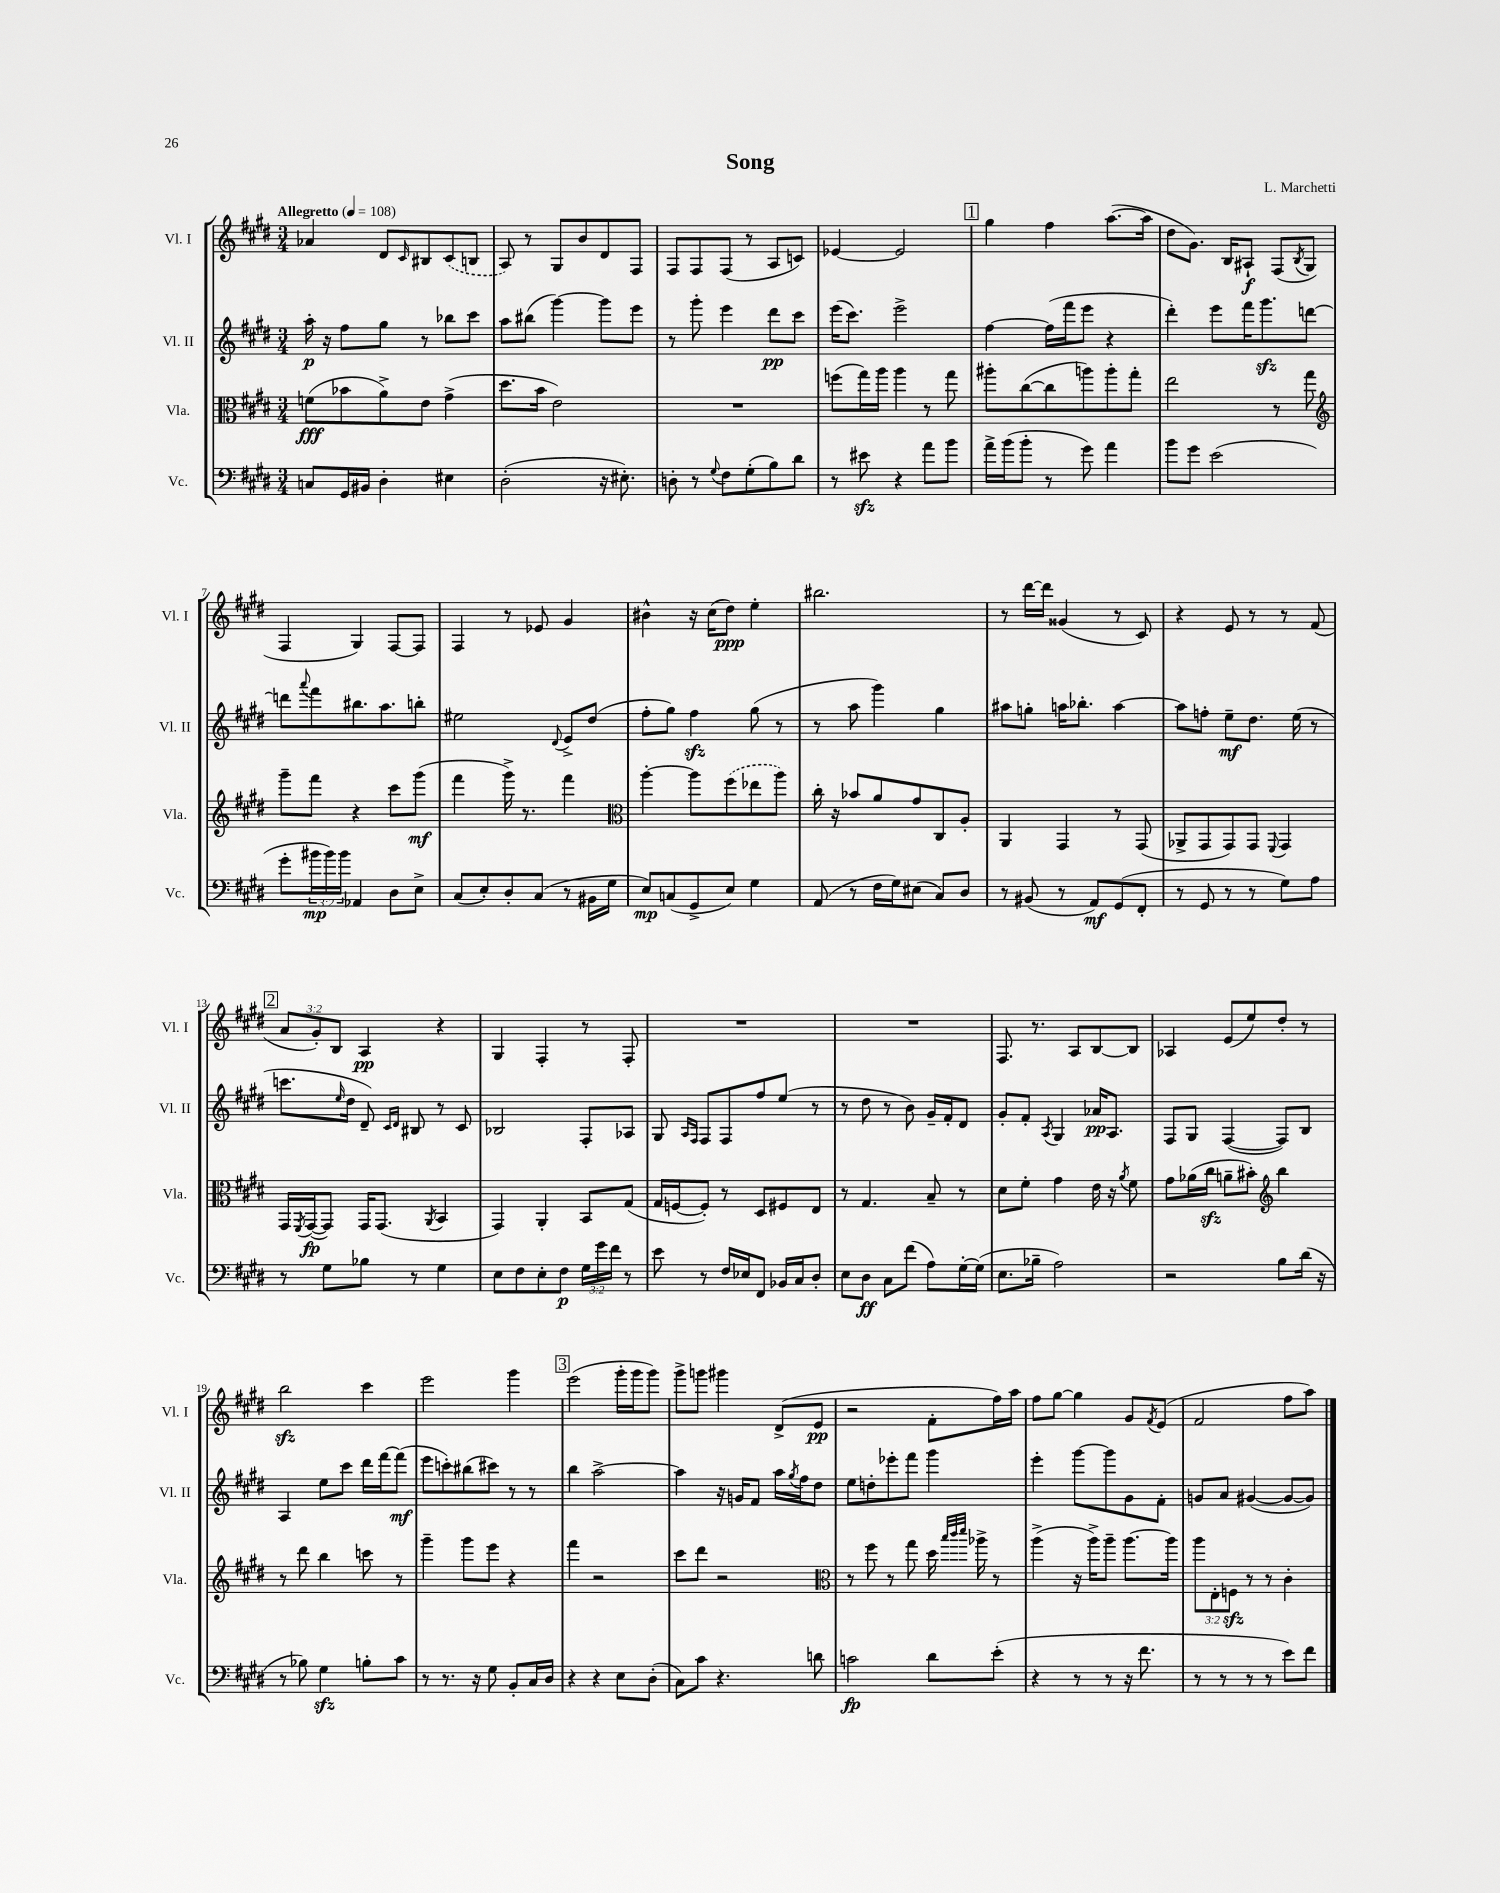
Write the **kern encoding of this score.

**kern	**kern	**kern	**kern
*staff4	*staff3	*staff2	*staff1
*clefF4	*clefC3	*clefG2	*clefG2
*k[f#c#g#d#]	*k[f#c#g#d#]	*k[f#c#g#d#]	*k[f#c#g#d#]
*M3/4	*M3/4	*M3/4	*M3/4
*MM108	*MM108	*MM108	*MM108
8C	(8f	16aa'	4a-
.	.	16r	.
16GG#	8b-	8ff#	.
16BB#	.	.	.
4D#'	8a^)	8gg#	8d#
.	.	.	16qqc#
.	8e	8r	8B#
4E#	(4g#^	8bb-	(8c#
.	.	8ccc#	8B
=	=	=	=
(2D#'	8.dd#	8aa	8A)
.	.	(8bb#	8r
.	16b	.	.
.	2e)	[4ggg#)	8G#
.	.	.	8b
16r	.	8ggg#]	8d#
8.E#')	.	.	.
.	.	8eee	8F#
=	=	=	=
8D'	2.r	8r	8F#
8r	.	8ggg#'	8F#
8qqG#	.	.	.
8F#	.	4eee	(8F#
(8G#'	.	.	8r
8B)	.	8ddd#	8A
8d#	.	8ccc#	8c)
=	=	=	=
8r	(8ff	(16eee	[4e-
.	.	8.ccc#)	.
8e#	16gg#)	.	.
.	16aa	.	.
4r	4aa	2eee^	2e-]
8a	8r	.	.
8b	8gg#	.	.
=	=	=	=
16a^	8aa#'	[4ff#	4gg#
(16b	.	.	.
8b'	([8cc#	.	.
8r	8cc#]	(16ff#]	4ff#
.	.	16fff#	.
8g#)	8aa)	8eee	.
4a	8aa'	4r	([8.aa
.	8gg#'	.	.
.	.	.	16aa]
=	=	=	=
8b	2ee	4ddd#')	8dd#
8g#	.	.	8.g#)
(2e	.	8eee	.
.	.	.	16B
.	.	16fff#	8A#`
.	.	8.ggg#	.
.	8r	.	(8F#
.	.	.	8qB
.	8gg#	[8ddd	8G#
=	=	=	=
*	*clefG2	*	*
8g#'	8ggg#~	8ddd]	4F#
.	.	8qqaaa	.
24b#	8fff#	8fff#	.
24b#)	.	.	.
24b#	.	.	.
4AA-	4r	8.bb#	4G#)
.	.	8.aa	.
8D#	8ccc#	.	[8F#
8E^	(8ggg#	8bb'	8F#]
=	=	=	=
(8C#	4fff#	2ee#	4F#
8E')	.	.	.
8D#'	16ggg#^)	.	8r
.	8.r	.	.
(8C#	.	.	8e-
.	.	8qqd#	.
8r	4fff#	8e^	4g#
16BB#	.	(8dd#	.
16G#	.	.	.
=	=	=	=
*	*clefC3	*	*
8E)	[4aa'	8ff#'	4b#^^
(8C	.	8gg#)	.
8GG#^	8aa]	4ff#	16r
.	.	.	(16cc#
8E)	(8ff#	.	8dd#)
4G#	8ee-	(8gg#	4ee'
.	8aa)	8r	.
=	=	=	=
(8AA	16cc#'	8r	2.bb#
.	16r	.	.
8r	8b-	8aa	.
16F#	8a	4ggg#)	.
16G#)	.	.	.
(8E#	8g#	.	.
8C#)	8C#	4gg#	.
8D#	8A'	.	.
=	=	=	=
8r	4AA	8aa#	8r
(8BB#	.	8gg'	[16ddd#
.	.	.	16ddd#]
8r	4GG#	16aa	(4g##
.	.	8.bb-'	.
8AA)	.	.	.
(8GG#	8r	[4aa	8r
8FF#'	(8GG#	.	8c#)
=	=	=	=
8r	8AA-^	8aa]	4r
8GG#	8GG#	8ff'	.
8r	8GG#)	8ee~	8e
8r	8GG#	8.dd#	8r
.	8qqFF#	.	.
8G#)	4GG#	.	8r
.	.	(16ee	.
8A	.	8r	(8f#
=	=	=	=
8r	16GG#	8.ccc	12a
.	8qFF#	.	.
.	([16GG#	.	.
.	.	.	12g#')
8G#	8GG#])	.	.
.	.	.	12B
.	.	16qqee	.
.	.	16dd#	.
8B-	16GG#	8d#~)	4A
.	(8.GG#	.	.
.	.	16qqc#	.
.	.	16qqd#	.
8r	.	8B#	.
.	8qAA	.	.
4G#	4BB	8r	4r
.	.	8c#	.
=	=	=	=
8E	4GG#)	2B-	4G#
8F#	.	.	.
8E'	4AA'	.	4F#'
8F#	.	.	.
24G#	8BB	8F#'	8r
24g#	.	.	.
24f#	.	.	.
8r	(8G#	8A-	8F#'
=	=	=	=
8e	16G#	8G#	2.r
.	[16F	.	.
.	.	16qqA	.
.	.	16qqF#	.
8r	8F'])	8F#	.
16F#	8r	8F#	.
16E-	.	.	.
8FF#	8D#	8ff#	.
16BB-	8F#	(8ee	.
16C#	.	.	.
8D#'	8E	8r	.
=	=	=	=
8E	8r	8r	2.r
8D#	4.G#	8dd#	.
8C#	.	8r	.
(8f#	.	8b)	.
8A)	8B~	16g#~	.
.	.	16f#'	.
[16G#'	8r	8d#	.
(16G#]	.	.	.
=	=	=	=
8.E	8d#	8g#'	8.F#
.	8f#'	8f#'	.
16B-~	.	.	8.r
.	.	8qA	.
2A)	4g#	4G#	.
.	.	.	8A
.	16e	16a-	[8B
.	16r	8.A	.
.	8qa	.	.
.	8f#	.	8B]
=	=	=	=
2r	8g#	8F#	4A-
.	(16a-	8G#	.
.	16cc#	.	.
.	8a~	([4F#	(8e
.	8b#')	.	8ee)
*	*clefG2	*	*
8B	4bb	8F#])	8dd#'
(16d#	.	8B	8r
16r	.	.	.
=	=	=	=
8r	8r	4A	2bb
8B-)	8ddd#	.	.
4G#	4bb	8ee	.
.	.	8ccc#	.
8B'	8ccc	16ddd#	4ccc#
.	.	[16fff#	.
8c#	8r	(8fff#]	.
=	=	=	=
8r	4ggg#~	8eee	2eee
8.r	.	8ccc')	.
.	8ggg#	(8bb#	.
16r	.	.	.
8G#	8eee	8ccc#)	.
8BB'	4r	8r	4ggg#
16C#	.	8r	.
16D#	.	.	.
=	=	=	=
4r	4fff#	4bb	(2eee
4r	2r	[2aa^	.
8E	.	.	16ggg#'
.	.	.	16ggg#
(8D#'	.	.	8ggg#)
=	=	=	=
8C#)	8ccc#	4aa]	8ggg#^
8c#	8ddd#	.	8ggg
4.r	2r	16r	4ggg#
.	.	16g	.
.	.	8f#	.
.	.	16aa	(8d#^
.	.	8qgg#	.
.	.	16ff#	.
8d	.	8dd#	8e
=	=	=	=
*	*clefC3	*	*
2c	8r	8ee	2r
.	8ff#	8dd'	.
.	8r	8eee-'	.
.	8gg#	8fff#	.
8d#	16dd#	4ggg#	8f#'
.	32qqbb	.	.
.	32qqccc#	.	.
.	32qqddd#	.	.
.	16aa-^	.	.
(8e'	8r	.	16ff#)
.	.	.	16aa
=	=	=	=
4r	(4aa^	4eee'	8ff#
.	.	.	[8gg#
8r	16r	[8ggg#	4gg#]
.	16aa^)	.	.
8r	8aa~	8ggg#]	.
16r	[8.aa	8g#	8g#
8.f#	.	.	.
.	.	.	8qf#
.	.	8f#'	(8e
.	16aa]	.	.
=	=	=	=
8r	12aa	8g	2f#
.	12E'	.	.
8r	.	8a	.
.	12F	.	.
8r	8r	([4g#	.
8r	8r	.	.
8e)	4c#'	8g#_	8ff#
8f#	.	8g#])	8aa)
==	==	==	==
*-	*-	*-	*-
